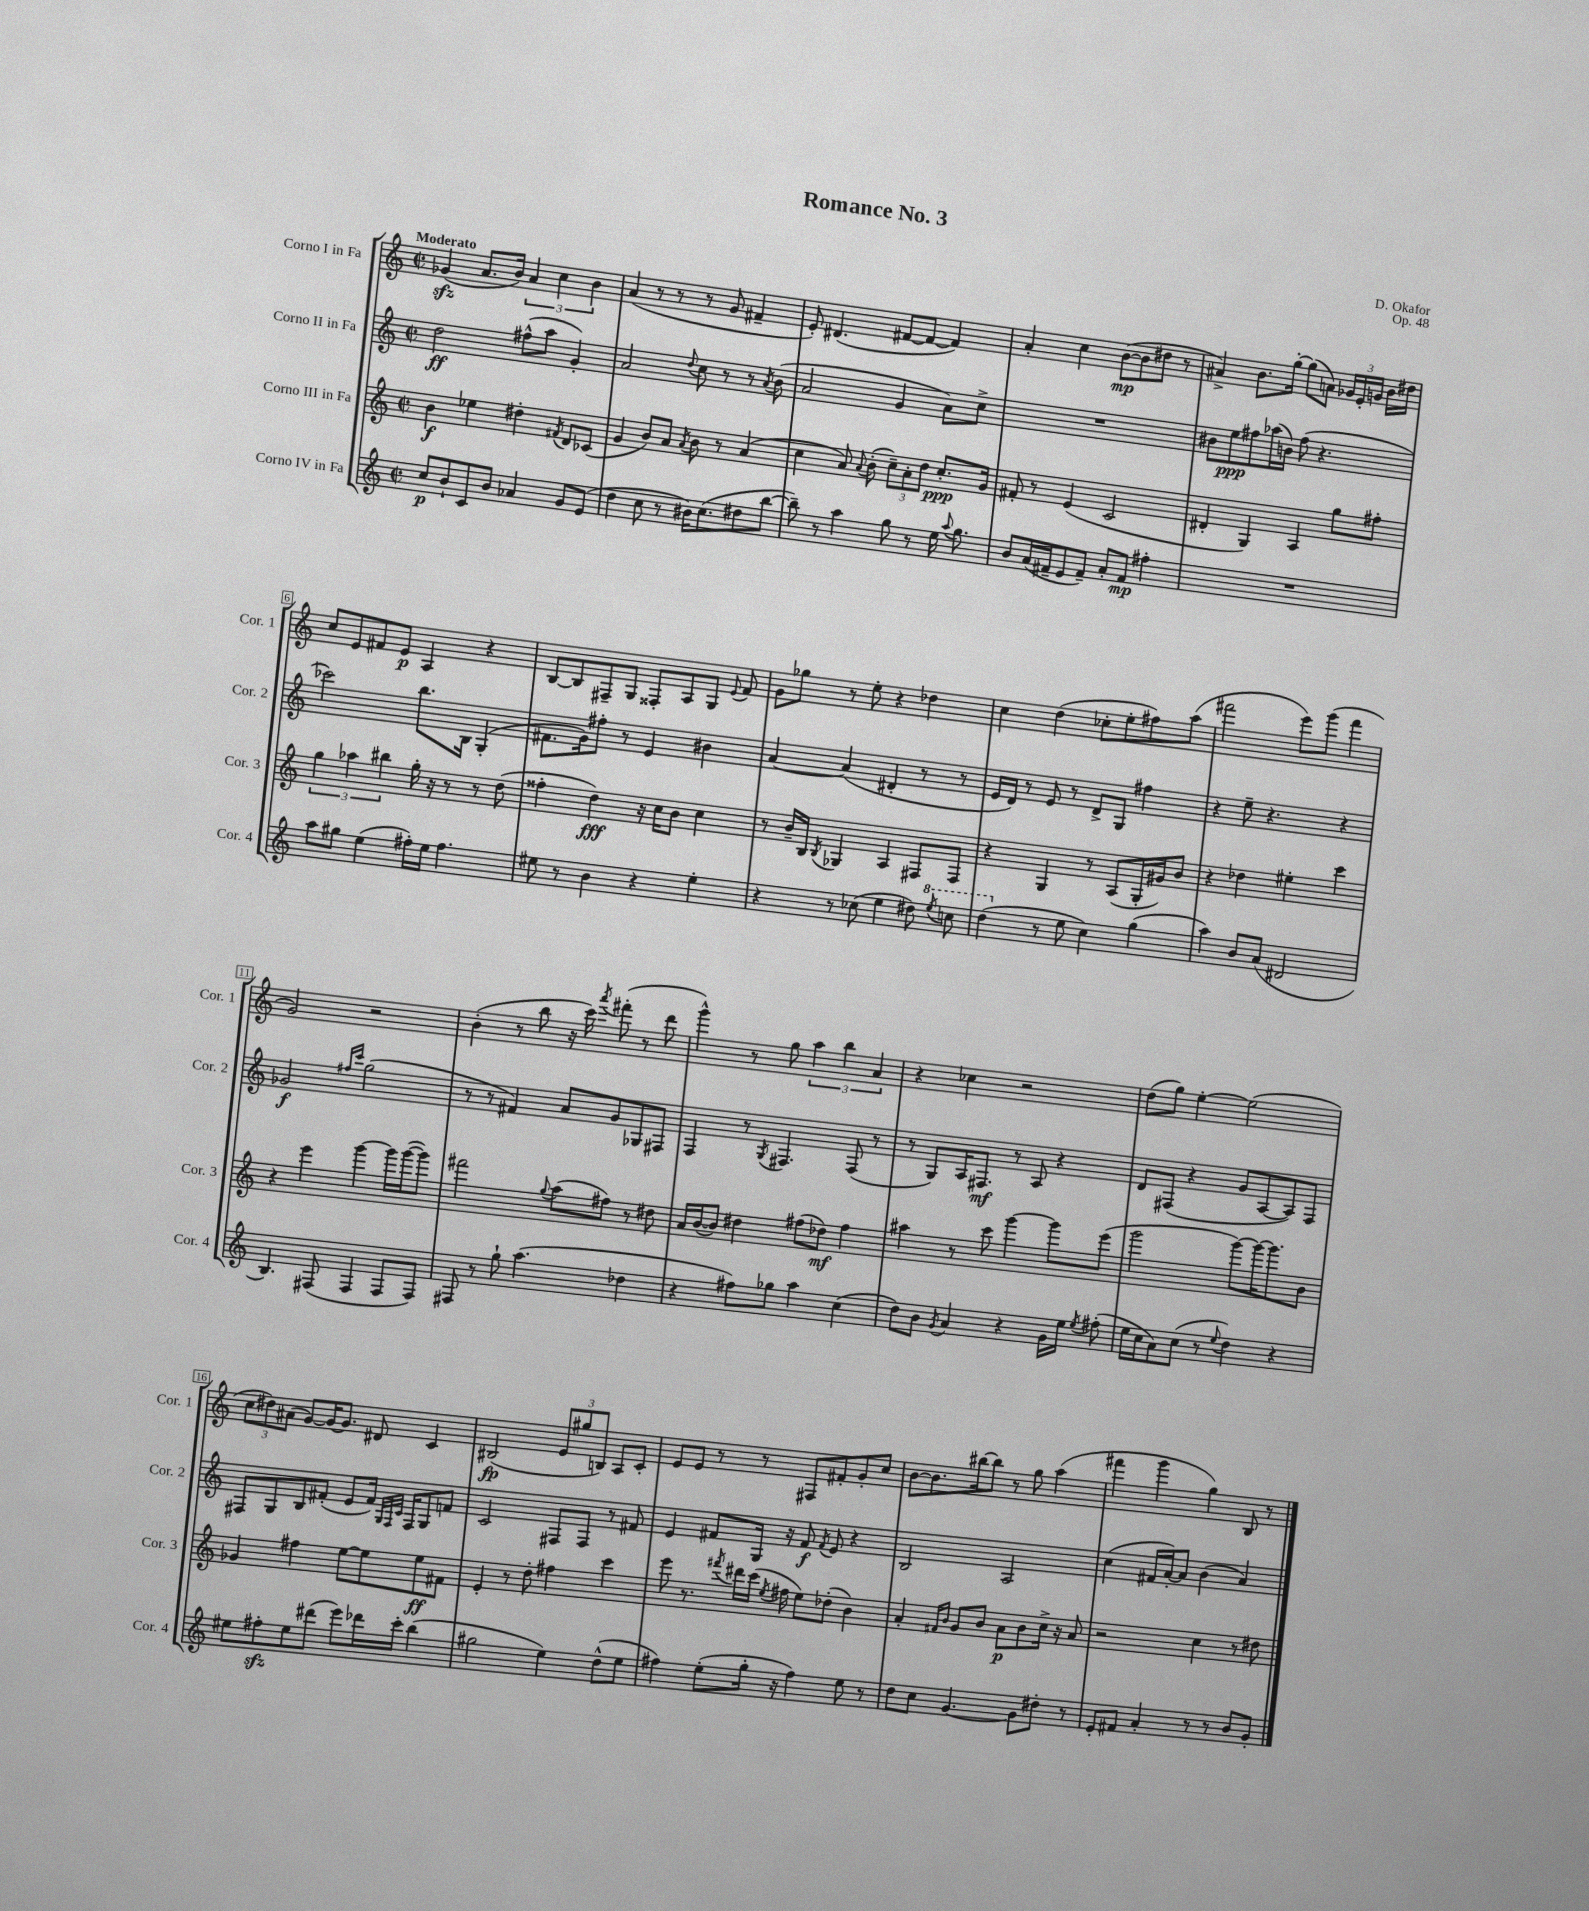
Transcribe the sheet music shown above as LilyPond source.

\header { title = "Romance No. 3" composer = "D. Okafor" opus = "Op. 48" }
<<
\new StaffGroup <<
\new Staff = "s0" \with { instrumentName = "Corno I in Fa" shortInstrumentName = "Cor. 1" } {
    \clef treble \key c \major \defaultTimeSignature \time 2/2 \tempo "Moderato"
    \autoBeamOff ges'4\sfz( a'8.[ b'16]) \tuplet 3/2 { a'4 c''4 b'4 } |
    a'4( r8 r8 r8 g'8 fis'4-- |
    e'8-.) dis'4.( fis'8[~ fis'8]~ fis'4) |
    a'4-. c''4 b'8[~\mp( b'8 dis''8] r8 |
    ais'4->) b'8.[ g''16]~-. g''8[( a'8]) \tuplet 3/2 { ges'16[ e'16-. g'16] } b'16[ dis''16] |
    c''8[ e'8 fis'8 e'8]\p a4 r4 |
    b8[~ b8 fis8-- g8] fisis8[-. a8 g8] \appoggiatura { e'8 } f'8 |
    g'8[ ges''8] r8 e''8-. r4 des''4 |
    c''4 d''4( ces''8[-. e''8-. fis''8) a''8]( |
    fis'''2 e'''8[) g'''8]( fis'''4 |
    g'2) r2 |
    b'4-.( r8 b''8 r16 c'''16) \acciaccatura { a'''8 } fis'''8-.( r8 d'''8 |
    g'''4-^) r8 g''8 \tuplet 3/2 { a''4 b''4 a'4 } |
    r4 ces''4 r2 |
    d''8[( g''8]) e''4~-. e''2( |
    \tuplet 3/2 { c''8[ dis''8) ais'8]( } g'8[~) g'16~ g'8.] dis'8 c'4 |
    bis2\fp( \tuplet 3/2 { e'8[ gis''8 b8]) } a8[ c'8]-. |
    e'8[ e'8] r8 r8 fis8[ fis'8-. g'8-. c''8] |
    b'8[~ b'8. bis''16~ bis''8] r8 g''8 a''4( |
    fis'''4 g'''4 g''4) b8 r8 \bar "|." |
}
\new Staff = "s1" \with { instrumentName = "Corno II in Fa" shortInstrumentName = "Cor. 2" } {
    \clef treble \key c \major \defaultTimeSignature \time 2/2
    \autoBeamOff d''2\ff fis''8[-^( a''8] g'4-.) |
    a'2 \appoggiatura { d''8 } c''8 r8 r8 \acciaccatura { a'8 } b'8( |
    a'2 g'4 a'8[) c''8]-> |
    R1 |
    bis'8[ e''8\ppp fis''8 aes''16( b'16]) fis''8( r4. |
    ces'''2) b''8.[ b16] g4-.( |
    fis'8.[ g'16) fis''8]-. r8 e'4 bis'4 |
    a'4~ a'4( dis'4-. r8 r8 |
    e'16[ d'16]) r8 e'8 r8 d'8[-> g8] fis''4 |
    r4 e''8-- r4. r4 |
    ges'2\f \grace { fis''16[ c'''16] } g''2( |
    r8 r8 fis'4) a'8[ g'8 ges8 fis8] |
    f4 r8 \acciaccatura { g8 } fis4. fis8( r8 |
    r8 g8[) a16 fis8.]\mf r8 a8 r4 |
    d'8[ fis8]( r4 g'8[ a8~ a8) fis8] |
    fis8[ g8 b8 fis'8]-.( e'8[ fis'16]) \grace { g32[ fis32 c'32] } fis16[ g8 f'8] |
    c'2 fis8[ fis8] r8 fis'8 |
    e'4 fis'8[ g16] r16 fis'8\f \acciaccatura { fis'8 } e'8 r4 |
    b2 a2 |
    c''4( fis'16[ a'16~-.) a'8] b'4( a'4) \bar "|." |
}
\new Staff = "s2" \with { instrumentName = "Corno III in Fa" shortInstrumentName = "Cor. 3" } {
    \clef treble \key c \major \defaultTimeSignature \time 2/2
    \autoBeamOff b'4\f ees''4 dis''4-. \acciaccatura { fis'8 } d'8[ ces'8]( |
    g'4 b'8[) a'8] \acciaccatura { a'8 } b'8 r8 a'4( |
    c''4 a'8) \appoggiatura { a'8 } b'8-.( \tuplet 3/2 { c''8[--) a'8-. d''8] } c''8.[-.\ppp g'16] |
    fis'8-. r8 e'4( c'2 |
    dis'4-. g4) a4 g''8[ fis''8]-. |
    \tuplet 3/2 { g''4 aes''4 bis''4 } g''16-. r16 r8 r8 d''8( |
    fisis''4-. d''4\fff) r16 c''16[ b'8] c''4 |
    r8 b'16[-- b16] \acciaccatura { b8 } ges4 a4 fis8[ fis8] |
    r4 g4 r8 a8[( g16-. gis'16) b'8] |
    r4 des''4 eis''4-. c'''4 |
    r4 e'''4 g'''4~ g'''16[ g'''16~( g'''8]) |
    fis'''2 \appoggiatura { g''8 } a''8[( fis''8]) r8 dis''8 |
    a'16[ b'16~( b'8]) dis''4 fis''8[( des''8]\mf) fis''4 |
    ais''4 r8 c'''8 g'''4~ g'''8[ e'''8]( |
    g'''2 g'''8[~) g'''16~ g'''8. b'8] |
    ges'4 fis''4 e''8[~ e''8 e''8\ff fis'8] |
    e'4-. r8 d''8-. fis''4 c'''4 |
    e'''8 r8. \acciaccatura { fis'''8 } dis'''16[ c'''16]( \acciaccatura { e''8 } fis''16 e''8[) des''8]-.( b'4) |
    a'4-. \grace { fis'16[ b'16] } g'8[ b'8] a'8[\p b'8 c''16]-> r16 a'8 |
    r2 c''4 r8 dis''8 \bar "|." |
}
\new Staff = "s3" \with { instrumentName = "Corno IV in Fa" shortInstrumentName = "Cor. 4" } {
    \clef treble \key c \major \defaultTimeSignature \time 2/2
    \autoBeamOff c''8[\p b'8-! c'8 b'8] aes'4 g'8[ e'8]( |
    d''4 c''8 r8 bis'16[) c''8.( dis''8 b''8]~ |
    b''8--) r8 a''4 g''8 r8 e''16 \appoggiatura { a''8 } g''8. |
    b'8[ a'16( fis'16-- e'8 fis'8]--) a'8[-. fis'8]\mp fis''4-. |
    R1 |
    a''8[ gis''8] e''4( fis''16[-.) e''16] fis''4. |
    eis''8 r8 b'4 r4 eis''4-. |
    r4 r8 ces''8( e''4 dis''8) \ottava #1 \acciaccatura { e'''8 } c'''!8 |
    d'''4( \ottava #0 r8 e''8 c''4) g''4( |
    a''4) b'8[ a'8]( dis'2 |
    b4.) fis8( fis4 fis8[ fis8]) |
    fis8 r8 g''8-! a''4.( des''4 |
    r4 fis''8[) ges''8] a''4 c''4( |
    d''8[) b'8] \acciaccatura { g'8 } a'4 r4 g'16[ e''16] \acciaccatura { e''8 } fis''8-.( |
    e''16[ c''16 a'8) c''8]( r8 \appoggiatura { e''8 } d''4) r4 |
    eis''8[ fis''8-.\sfz eis''8 dis'''8]( e'''8[) des'''16 c'''16]-. b''4( |
    gis''2 e''4) d''8[-^( e''8] |
    fis''4) e''8[-.( g''16]-. r16 fis''4) e''8 r8 |
    d''8[ c''8] g'4.~ g'8[ dis''8]-. r8 |
    e'8[-. fis'8] a'4-. r8 r8 b'8[ g'8]-. \bar "|." |
}
>>
>>
\layout { \context { \Score \override BarNumber.stencil = #(make-stencil-boxer 0.1 0.3 ly:text-interface::print) } }
